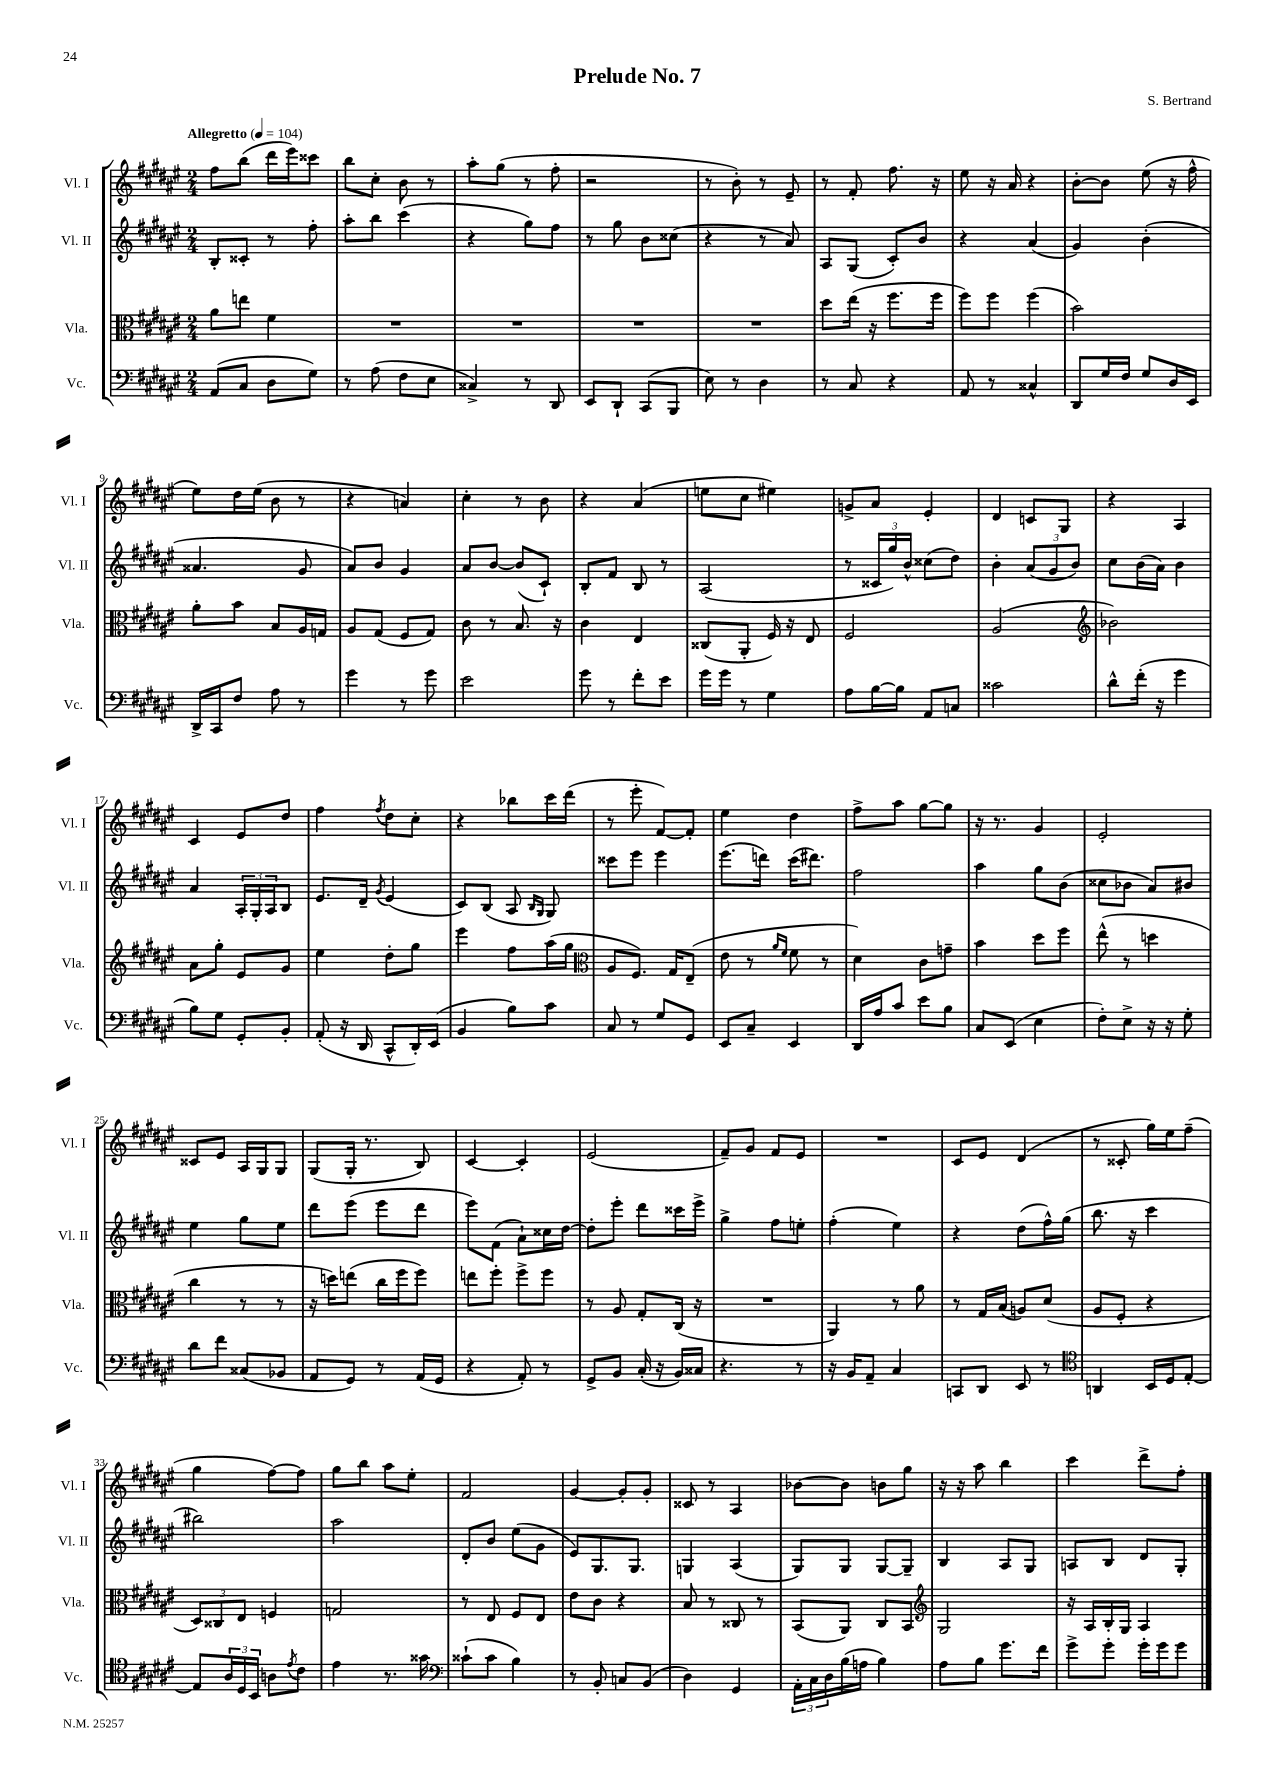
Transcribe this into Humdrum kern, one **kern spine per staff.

**kern	**kern	**kern	**kern
*part4	*part3	*part2	*part1
*staff4	*staff3	*staff2	*staff1
*I"Vc.	*I"Vla.	*I"Vl. II	*I"Vl. I
*I'Vc.	*I'Vla.	*I'Vl. II	*I'Vl. I
*clefF4	*clefC3	*clefG2	*clefG2
*k[f#c#g#d#a#e#]	*k[f#c#g#d#a#e#]	*k[f#c#g#d#a#e#]	*k[f#c#g#d#a#e#]
*M2/4	*M2/4	*M2/4	*M2/4
*MM104	*MM104	*MM104	*MM104
=1	=1	=1	=1
!	!	!	!LO:TX:a:B:t=Allegretto
(8AA#/L	8a#\L	8B'/L	8ff#\L
8C#/J	8een\J	8c##X'/J	(8bb\J
8D#\L	4f#\	8r	16ddd#\LL
.	.	.	16eee#\J)
8G#\J)	.	8ff#'\	8ccc##X\J
=2	=2	=2	=2
8r	2r	8aa#'\L	8bb\L
(8A#\	.	8bb\J	8cc#'\J
8F#\L	.	(4ccc#\	8b\
8E#\J	.	.	8r
=3	=3	=3	=3
4C##X^/)	2r	4r	8aa#'\L
.	.	.	(8gg#\J
8r	.	8gg#\L)	8r
8DD#/	.	8ff#\J	8ff#'\
=4	=4	=4	=4
8EE#/L	2r	8r	2r
8DD#`/J	.	8gg#\	.
(8CC#/L	.	8b\L	.
8BBB/J	.	(8cc##X\J	.
=5	=5	=5	=5
8E#\)	2r	4r	8r
8r	.	.	8b'\)
4D#\	.	8r	8r
.	.	8a#/)	8e#~/
=6	=6	=6	=6
8r	8dd#\L	8A#/L	8r
8C#/	(16ee#\Jk	(8G#/J	8f#'/
.	16r	.	.
4r	8.ff#\L	8c#'/L)	8.ff#\
.	.	8b/J	.
.	16ff#\Jk	.	16r
=7	=7	=7	=7
8AA#/	8ff#\L)	4r	8ee#\
8r	8ff#\J	.	16r
.	.	.	16a#/
4C##X^^/	(4ff#\	(4a#/	4r
=8	=8	=8	=8
8DD#/L	2b\)	4g#/)	[8b'\L
16G#/L	.	.	8b\J]
16F#/JJ	.	.	.
8G#/L	.	(4b'\	(8ee#\
16D#/L	.	.	16r
16EE#/JJ	.	.	16ff#^^\
!!LO:LB:g=z
=9	=9	=9	=9
16DD#^/LL	8a#'\L	4.a##X/	8ee#\L)
16CC#/J	.	.	.
8F#/J	8b\J	.	16dd#\L
.	.	.	(16ee#\JJ
8A#\	8B/L	.	8b\
8r	16A#/L	8g#/	8r
.	16Gn/JJ	.	.
=10	=10	=10	=10
4g#\	8A#/L	8a#/L)	4r
.	(8G#/J	8b/J	.
8r	8F#/L	4g#/	4an/)
8g#\	8G#/J)	.	.
=11	=11	=11	=11
2e#\	8c#\	8a#/L	4cc#'\
.	8r	[8b/J	.
.	8.B/	(8b/L]	8r
.	.	8c#`/J)	8b\
.	16r	.	.
=12	=12	=12	=12
8g#\	4c#\	8B'/L	4r
8r	.	8f#/J	.
8f#'\L	4E#/	8B/	(4a#/
8e#\J	.	8r	.
=13	=13	=13	=13
16g#\LL	(8C##X/L	(2A#/	8een\L
16g#\JJ	.	.	.
8r	8AA#'/J	.	8cc#\J
4G#\	16F#/)	.	4ee#X\)
.	16r	.	.
.	8E#/	.	.
=14	=14	=14	=14
8A#\L	2F#/	8r	8gn^/L
[16B\L	.	24c##X/LL	8a#/J
.	.	24gg#/)	.
16B\JJ]	.	.	.
.	.	24b^^/JJ	.
8AA#/L	.	(8cc##X\L	4e#'/
8Cn/J	.	8dd#\J)	.
=15	=15	=15	=15
2c##X\	(2A#/	4b'\	4d#/
.	.	(12a#/L	8cn/L
.	.	12g#/	.
.	.	.	8G#/J
.	.	12b/J)	.
=16	=16	=16	=16
*	*clefG2	*	*
8d#^^\L	2b-X\)	8cc#\L	4r
(16f#'\Jk	.	(16b\L	.
16r	.	16a#\JJ)	.
4g#\	.	4b\	4A#/
!!LO:LB:g=z
=17	=17	=17	=17
8B\L)	8a#\L	4a#/	4c#/
8G#\J	8gg#'\J	.	.
8GG#'/L	8e#/L	24A#'/LL	8e#/L
.	.	24G#'/	.
.	.	24A#/J	.
8BB'/J	8g#/J	8B/J	8dd#/J
=18	=18	=18	=18
(8AA#'/	4ee#\	8.e#/L	4ff#\
16r	.	.	.
16DD#/	.	16d#~/Jk	.
.	.	8qg#/	8qff#/
8CC#^^/L	8dd#'\L	(4e#/	8dd#\L
16DD#'/L)	8gg#\J	.	8cc#'\J
(16EE#/JJ	.	.	.
=19	=19	=19	=19
4BB/	4eee#\	8c#/L)	4r
.	.	(8B/J	.
8B\L)	8ff#\L	8A#/	8bb-X\L
.	.	16qqB/LL	.
.	.	16qqG#/JJ	.
8c#\J	(16aa#\L	8G#/)	16ccc#\L
.	16gg#\JJ	.	(16ddd#\JJ
=20	=20	=20	=20
*	*clefC3	*	*
8C#/	8A#/L	8ccc##X\L	8r
8r	8.F#/J)	8eee#\J	8eee#'\
8G#/L	.	4eee#\	[8f#/L)
.	16G#/KL	.	.
8GG#/J	(8E#~/J	.	8f#'/J]
=21	=21	=21	=21
8EE#/L	8e#\	(8.eee#\L	4ee#\
8C#~/J	8r	.	.
.	.	16dddn\Jk)	.
.	16qqa#/LL	.	.
.	16qqf#/JJ	.	.
4EE#/	8f#\	(16ccc#\KL	4dd#\
.	.	8.ddd#X\J)	.
.	8r	.	.
=22	=22	=22	=22
16DD#/LL	4d#\)	2ff#\	8ff#^\L
16A#/J	.	.	.
8c#/J	.	.	8aa#\J
8e#\L	8c#\L	.	[8gg#\L
8B\J	8gn~\J	.	8gg#\J]
=23	=23	=23	=23
8C#/L	4b\	4aa#\	16r
.	.	.	8.r
(8EE#/J	.	.	.
4E#\	8dd#\L	8gg#\L	4g#/
.	8ff#\J	(8b\J	.
=24	=24	=24	=24
8F#'\L)	(8ee#^^\	8cc##X\L	2e#'/
8E#^\J	8r	8b-X\J	.
16r	4ddn\	8a#/L)	.
16r	.	.	.
8G#'\	.	8b#X/J	.
!!LO:LB:g=z
=25	=25	=25	=25
8d#\L	4cc#\	4ee#\	8c##X/L
8f#\J	.	.	8e#/J
(8C##X/L	8r	8gg#\L	16A#/LL
.	.	.	16G#/J
8BB-X/J	8r	8ee#\J	8G#/J
=26	=26	=26	=26
8AA#/L	16r	8ddd#\L	(8G#/L
.	16ddn\KL)	.	.
8GG#/J)	(8een\J	(8eee#\J	16G#'/Jk
.	.	.	8.r
8r	16cc#\LL	8eee#\L	.
.	16ff#\J	.	.
(16AA#/LL	8ff#\J)	8ddd#\J	8B/)
16GG#/JJ	.	.	.
=27	=27	=27	=27
4r	8een\L	8eee#\L)	[4c#/
.	8ff#'\J	(8f#\J	.
8AA#'/)	8ff#^\L	8a#`\L)	4c#'/]
8r	8ff#\J	16cc##X\L	.
.	.	[16dd#\JJ	.
=28	=28	=28	=28
8GG#^/L	8r	8dd#'\L]	(2e#/
8BB/J	8A#/	8eee#'\J	.
(16C#'/	8G#'/L	8ddd#\L	.
16r	.	.	.
16BB/LL)	(16C#/Jk	16ccc##X\L	.
16C##X/JJ	16r	16eee#^\JJ	.
=29	=29	=29	=29
4.r	2r	4gg#^\	8f#~/L)
.	.	.	8g#/J
.	.	8ff#\L	8f#/L
8r	.	8een'\J	8e#/J
=30	=30	=30	=30
16r	4AA#/)	(4ff#'\	2r
16BB/KL	.	.	.
8AA#~/J	.	.	.
4C#/	8r	4ee#\)	.
.	8a#\	.	.
=31	=31	=31	=31
8CCn/L	8r	4r	8c#/L
8DD#/J	16G#/LL	.	8e#/J
.	(16B/JJ	.	.
8EE#/	8An/L)	(8dd#\L	(4d#/
8r	(8d#/J	16ff#^^\L)	.
.	.	(16gg#\JJ	.
=32	=32	=32	=32
*clefC4	*	*	*
4AAn/	8A#/L	8.bb\	8r
.	8F#'/J	.	8c##X'/
.	.	16r	.
16BB/LL	4r	4ccc#\	16gg#\LL)
16D#/J	.	.	16ee#\J
[8E#'/J	.	.	(8ff#~\J
!!LO:LB:g=z
=33	=33	=33	=33
8E#/L]	12D#/L)	2bb#X\)	4gg#\
.	12C##X/	.	.
24A#/L	.	.	.
24D#/	12E#/J	.	.
24BB/JJ	.	.	.
8An\L	4Fn/	.	[8ff#\L)
8qe#/	.	.	.
8c#\J	.	.	8ff#\J]
=34	=34	=34	=34
4e#\	2Gn/	2aa#\	8gg#\L
.	.	.	8bb\J
8.r	.	.	8aa#\L
.	.	.	8ee#'\J
16g##X\	.	.	.
=35	=35	=35	=35
*clefF4	*	*	*
(8c##X`\L	8r	8d#'/L	2f#/
8c##\J	8E#/	8b/J	.
4B\)	8F#/L	(8ee#\L	.
.	8E#/J	8g#\J	.
=36	=36	=36	=36
8r	8e#\L	8e#/L)	[4g#/
8BB'/	8c#\J	8.G#/	.
8Cn/L	4r	.	8g#'/L]
.	.	8.G#/J	.
(8BB/J	.	.	8g#'/J
=37	=37	=37	=37
4D#\)	8B/	4Gn/	8c##X/
.	8r	.	8r
4GG#/	8C##X/	(4A#/	4A#/
.	8r	.	.
=38	=38	=38	=38
24AA#'\LL	(8BB/L	8G#/L)	[8b-X\L
24C#\	.	.	.
24D#\	.	.	.
(16B\	8AA#/J)	8G#/J	8b-\J]
16An\JJ	.	.	.
4B\)	8C#/L	[8G#/L	8bn\L
.	8BB/J	8G#~/J]	8gg#\J
=39	=39	=39	=39
*	*clefG2	*	*
8A#\L	2G#/	4B/	16r
.	.	.	16r
8B\J	.	.	8aa#\
8.g#\L	.	8A#/L	4bb\
.	.	8G#/J	.
16f#\Jk	.	.	.
=40	=40	=40	=40
8g#^\L	16r	8An/L	4ccc#\
.	16A#/LL	.	.
8g#'\J	16B'/	8B/J	.
.	16G#/JJ	.	.
16g#'\LL	4A#/	8d#/L	8ddd#^\L
16g#\J	.	.	.
8g#\J	.	8G#'/J	8ff#'\J
==	==	==	==
*-	*-	*-	*-
